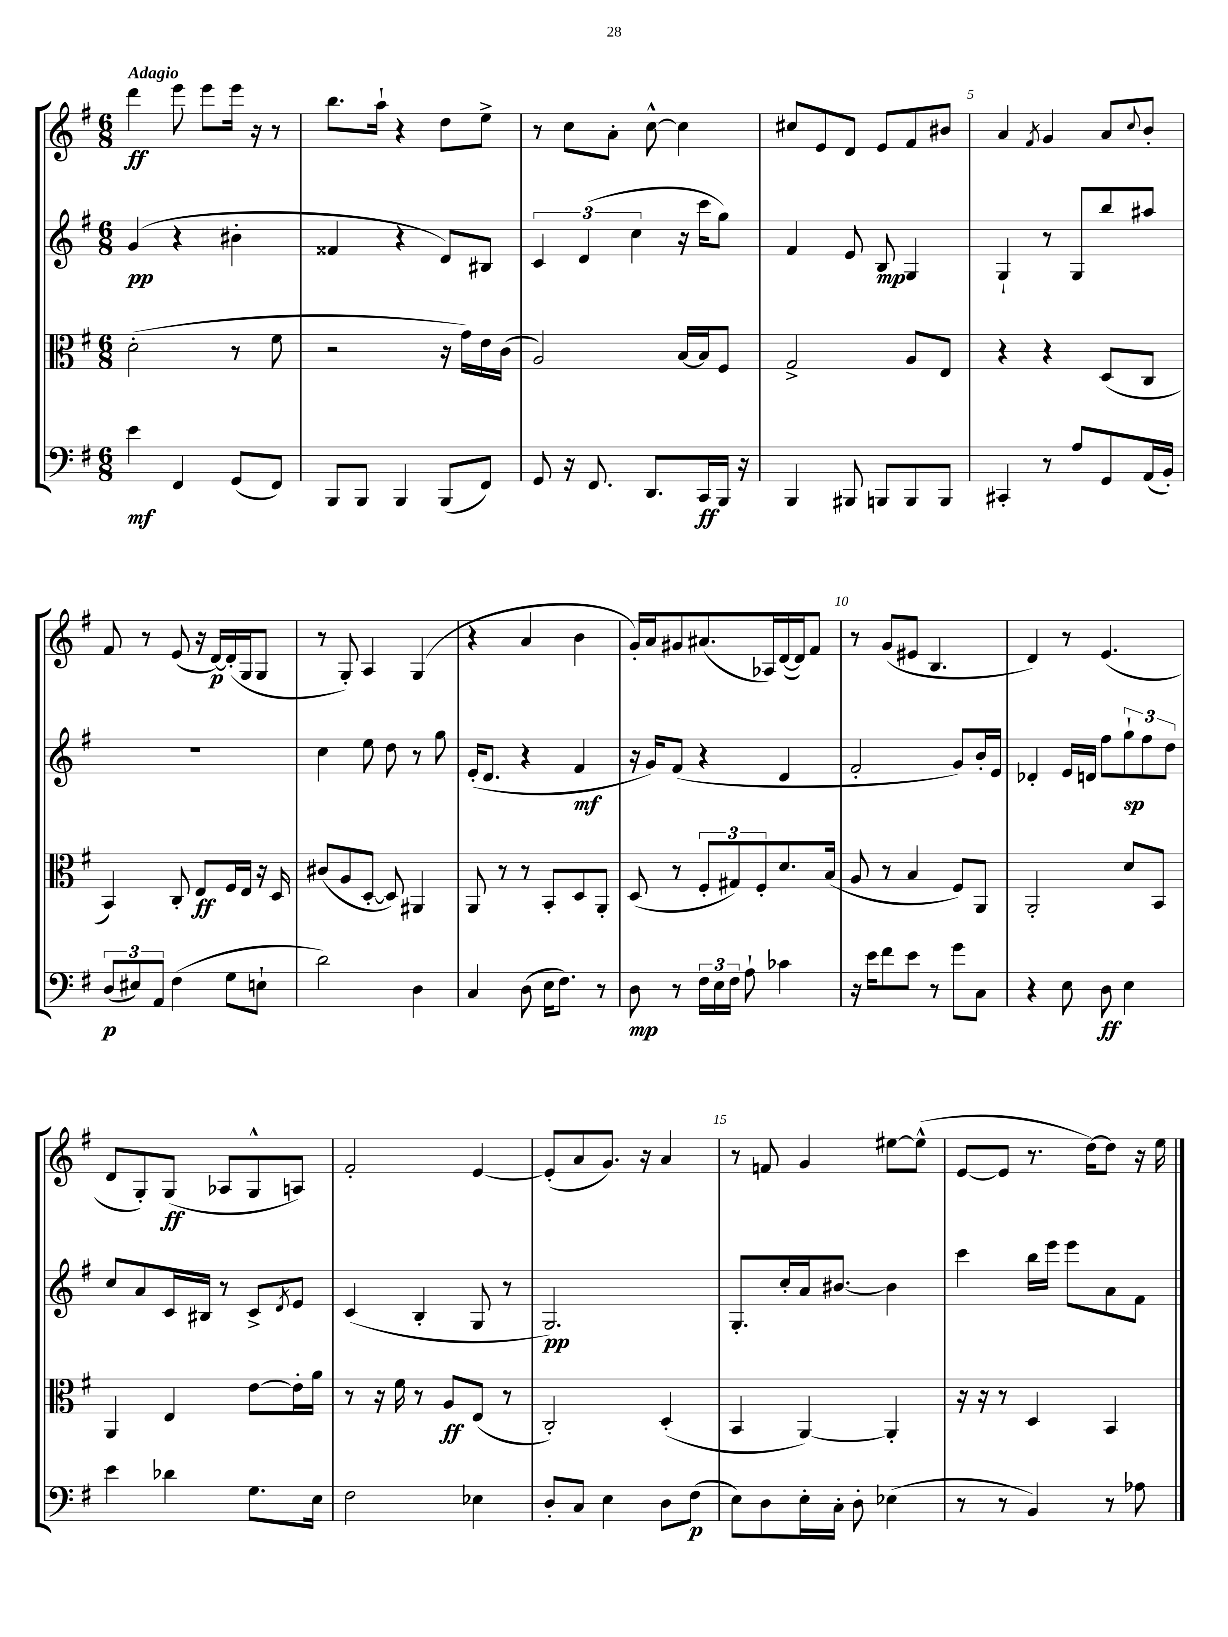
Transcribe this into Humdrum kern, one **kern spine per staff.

**kern	**kern	**kern	**kern
*staff4	*staff3	*staff2	*staff1
*clefF4	*clefC3	*clefG2	*clefG2
*k[f#]	*k[f#]	*k[f#]	*k[f#]
*M6/8	*M6/8	*M6/8	*M6/8
4e	(2d'	(4g	4ddd
4FF#	.	4r	8eee
.	.	.	8eee
(8GG	8r	4b#'	16eee
.	.	.	16r
8FF#)	8f#	.	8r
=	=	=	=
8BBB	2r	4f##	8.bb
8BBB	.	.	.
.	.	.	16aa`
4BBB	.	4r	4r
(8BBB	16r	8d)	8dd
.	16g)	.	.
8FF#)	16e	8B#	8ee^
.	(16c	.	.
=	=	=	=
8GG	2A)	6c	8r
16r	.	.	8cc
.	.	(6d	.
8.FF#	.	.	.
.	.	.	8a'
.	.	6cc	.
8.DD	.	.	[8cc^^
.	[16B	16r	4cc]
16CC	16B]	16ccc	.
16BBB	8F#	8gg)	.
16r	.	.	.
=	=	=	=
4BBB	2G^	4f#	8cc#
.	.	.	8e
8BBB#	.	8e	8d
8BBB	.	8B	8e
8BBB	8A	4G	8f#
8BBB	8E	.	8b#
=	=	=	=
4CC#'	4r	4G`	4a
.	.	.	8qf#
8r	4r	8r	4g
8A	.	8G	.
8GG	(8D	8bb	8a
.	.	.	8qqcc
(16AA	8C	8aa#	8b'
16BB')	.	.	.
=	=	=	=
(12D	4BB)	2.r	8f#
12E#)	.	.	.
.	.	.	8r
12AA	.	.	.
(4F#	8C'	.	(8e
.	8E	.	16r
.	.	.	[16d)
8G	16F#	.	(16d']
.	16E	.	16G
8E`	16r	.	8G
.	16D	.	.
=	=	=	=
2d)	(8c#	4cc	8r
.	8A	.	8G')
.	[8D'	8ee	4A
.	8D])	8dd	.
4D	4AA#	8r	(4G
.	.	8gg	.
=	=	=	=
4C	8AA	(16e'	4r
.	.	8.d	.
.	8r	.	.
(8D	8r	4r	4a
16E	8BB'	.	.
8.F#)	.	.	.
.	8D	4f#	4b
8r	8AA'	.	.
=	=	=	=
8D	(8D	16r	16g')
.	.	16g)	16a
8r	8r	(8f#	8g#
24F#	12F#'	4r	(8.a#
24E	.	.	.
24F#	12G#)	.	.
8A`	.	.	.
.	12F#'	.	.
.	.	.	16A-)
4c-	8.d	4d	([16d
.	.	.	16d])
.	.	.	8f#
.	(16B	.	.
=	=	=	=
16r	8A	2f#'	8r
16e	.	.	.
8f#	8r	.	(8g
8e	4B	.	8e#
8r	.	.	4.B
8g	8F#)	8g)	.
8C	8AA	16b'	.
.	.	16e	.
=	=	=	=
4r	2AA'	4d-'	4d)
8E	.	16e	8r
.	.	16d	.
8D	.	8ff#	(4.e
4E	8d	12gg`	.
.	.	12ff#	.
.	8BB	.	.
.	.	12dd	.
=	=	=	=
4e	4AA	8cc	8d
.	.	8a	8G')
4d-	4E	16c	(8G
.	.	16B#	.
.	.	8r	8A-
8.G	[8e	8c^	8G^^
.	.	8qd	.
.	16e']	8e	8A)
16E	16a	.	.
=	=	=	=
2F#	8r	(4c	2f#'
.	16r	.	.
.	16f#	.	.
.	8r	4B'	.
.	8A	.	.
4E-	(8E	8G	[4e
.	8r	8r	.
=	=	=	=
8D'	2C')	2.G)	(8e']
8C	.	.	8a
4E	.	.	8.g)
.	.	.	16r
8D	(4D'	.	4a
(8F#	.	.	.
=	=	=	=
8E)	4BB	8.G'	8r
8D	.	.	8f
.	.	16cc'	.
16E'	[4AA)	16a	4g
16C'	.	[8.b#	.
8D'	.	.	.
(4E-	4AA']	4b#]	[8ee#
.	.	.	(8ee#^^]
=	=	=	=
8r	16r	4ccc	[8e
.	16r	.	.
8r	8r	.	8e]
4BB)	4D	16bb	8.r
.	.	16eee	.
.	.	8eee	.
.	.	.	[16dd)
8r	4BB	8a	8dd]
8A-	.	8f#	16r
.	.	.	16ee
==	==	==	==
*-	*-	*-	*-
